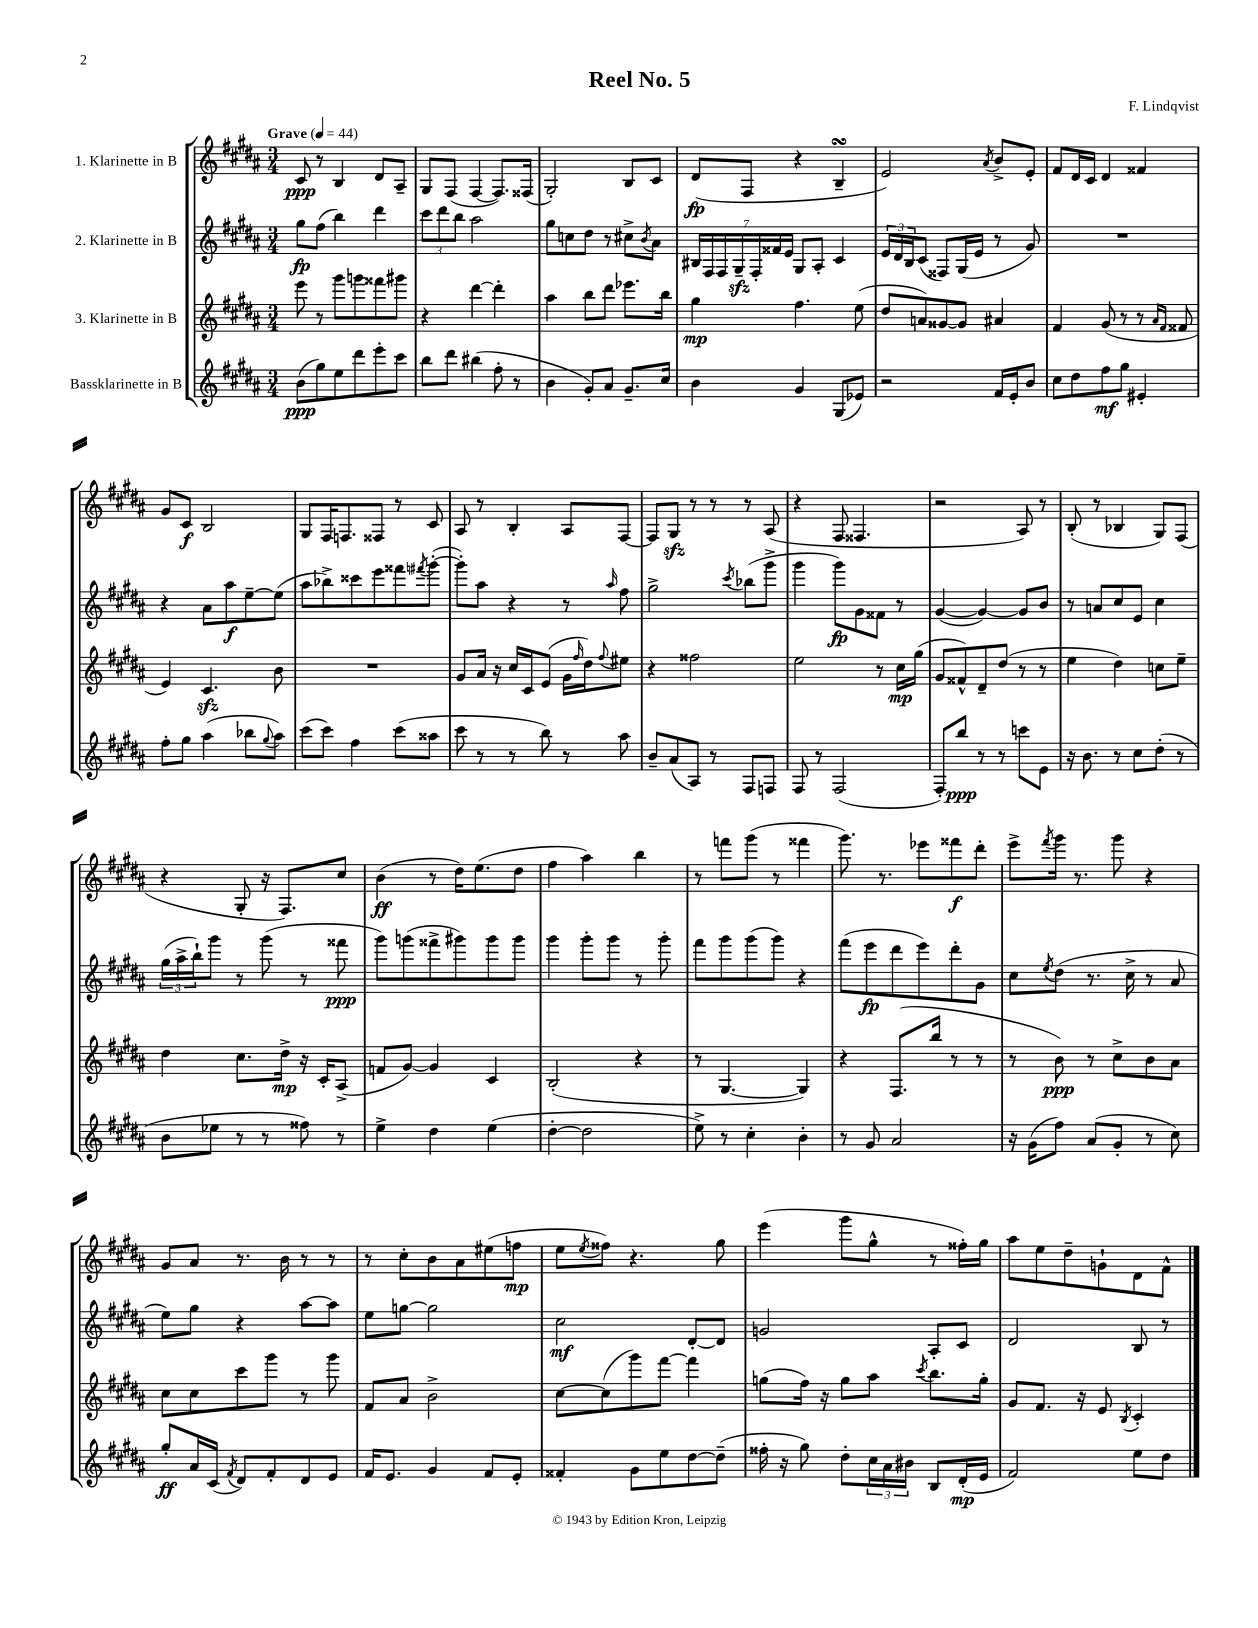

**kern	**kern	**kern	**kern
*staff4	*staff3	*staff2	*staff1
*clefG2	*clefG2	*clefG2	*clefG2
*k[f#c#g#d#a#]	*k[f#c#g#d#a#]	*k[f#c#g#d#a#]	*k[f#c#g#d#a#]
*M3/4	*M3/4	*M3/4	*M3/4
*MM44	*MM44	*MM44	*MM44
(8b	8eee	8gg#	8c#
8gg#)	8r	(8ff#	8r
8ee	8ggg#	4bb)	4B
8ddd#	8ggg	.	.
8eee'	8fff##	4ddd#	8d#
8ccc#	8ggg#	.	8A#~
=	=	=	=
8bb	4r	12ccc#	8G#
.	.	12ddd#	.
8ddd#	.	.	(8F#
.	.	12bb	.
(4bb#	[4ddd#	2aa#	[4F#
8ff#'	4ddd#']	.	8.F#])
8r	.	.	.
.	.	.	(16F##
=	=	=	=
4b	4aa#	8gg#	2G#')
.	.	8cc	.
8g#')	8bb	8dd#	.
8a#	8ddd#	8r	.
8.g#~	8.eee-	8cc#^	8B
.	.	8qb	.
.	.	8a#	8c#
16cc#	16bb	.	.
=	=	=	=
4b	4gg#	28B#	(8d#
.	.	28F#	.
.	.	28F#	.
.	.	28G#~	.
.	.	.	8F#
.	.	28F#'	.
.	.	28f##	.
.	.	28e	.
4g#	4.ff#	8G#	4r
.	.	8A#'	.
(8G#	.	4c#	4B~
8e-)	(8ee	.	.
=	=	=	=
2r	8dd#	24e	2e)
.	.	24d#	.
.	.	24B	.
.	8a)	(8c#	.
.	[8g##	8F##)	.
.	8g##]	(16G#	.
.	.	16e	.
.	.	.	8qa#
16f#	4a#	8r	8b^
16e'	.	.	.
8b	.	8g#)	8e'
=	=	=	=
8cc#	4f#	2.r	8f#
8dd#	.	.	16d#
.	.	.	16c#
8ff#	(8g#	.	4d#
8gg#	8r	.	.
4e#'	8r	.	4f##
.	16qqa#	.	.
.	16qqf#	.	.
.	8f##	.	.
=	=	=	=
8ff#'	4e)	4r	8g#
8gg#	.	.	8c#
(4aa#	4.c#	8a#	2B
.	.	8aa#	.
8bb-	.	[8ee~	.
8qqgg#	.	.	.
8aa#)	8b	(8ee]	.
=	=	=	=
(8ccc#	2.r	8aa#	8G#
8ccc#)	.	8bb-^)	16F#
.	.	.	8.F
4ff#	.	8ccc##	.
.	.	8eee	8F##
(8ccc#	.	8fff##	8r
.	.	8qfff#	.
8aa##	.	([8ggg#'	8c#
=	=	=	=
8ccc#	8g#	8ggg#'])	8A#
8r	16a#	8aa#	8r
.	16r	.	.
8r	16cc#	4r	4B'
.	16c#	.	.
8bb)	(8e	.	.
8r	16g#	8r	8A#
.	16qqff#	.	.
.	16dd#)	.	.
.	8qqff#	16qqaa#	.
8aa#	8ee#	8ff#	[8F#
=	=	=	=
8b~	4r	2gg#^	8F#]
(8a#	.	.	8G#
8A#)	2ff##	.	8r
8r	.	.	8r
.	.	8qccc#	.
8F#	.	(8bb-	8r
8F	.	8ggg#^	(8A#
=	=	=	=
8F#	2ee	4ggg#	4r
8r	.	.	.
(2F#	.	8ggg#)	8F#
.	.	8g#	4.F##
.	8r	8f##	.
.	16cc#	8r	.
.	(16gg#	.	.
=	=	=	=
8F#')	8g#	([4g#	2r
8bb	8f##^^)	.	.
8r	8d#~	4g#_)	.
8r	(8dd#	.	.
8ccc	8r	8g#]	8A#)
8e	8r	8b	8r
=	=	=	=
16r	4ee	8r	(8B'
8.b	.	.	.
.	.	8a	8r
8r	4dd#)	8cc#	4B-
8cc#	.	8e	.
(8dd#'	8cc	4cc#	8G#)
8r	8ee~	.	(8F#
=	=	=	=
8b	4dd#	(24gg#	4r
.	.	24aa#^	.
.	.	24bb`)	.
8ee-	.	8ggg#	.
8r	8.cc#	8r	8G#'
8r	.	(8ggg#	16r
.	16dd#^	.	8.F#)
8ff##)	16r	8r	.
.	16c#'	.	.
8r	(8A#^	8fff##	8cc#
=	=	=	=
4ee^	8f	8ggg#)	(4b
.	[8g#)	(8ggg	.
4dd#	4g#]	8fff##^	8r
.	.	8ggg#)	16dd#)
.	.	.	(8.ee
(4ee	4c#	8ggg#	.
.	.	8ggg#	8dd#
=	=	=	=
[4dd#'	(2B'	4ggg#	4ff#
2dd#]	.	8ggg#'	4aa#)
.	.	8ggg#	.
.	4r	8r	4bb
.	.	8ggg#'	.
=	=	=	=
8ee^)	8r	8fff#	8r
8r	[4.G#	8ggg#	8fff
4cc#'	.	(8ggg#	(8ggg#
.	.	8ggg#)	8r
4b'	4G#])	4r	4fff##
=	=	=	=
8r	4r	(8fff#	8.ggg#)
8g#	.	8eee	.
.	.	.	8.r
2a#	(8.F#	8ddd#	.
.	.	8eee)	8eee-
.	16bb	.	.
.	8r	8ddd#'	8fff##
.	8r	8g#	8ddd#'
=	=	=	=
16r	8r	8cc#	8eee^
(16g#	.	.	.
.	.	8qee	8qfff#
8ff#)	8b)	(8dd#	16ggg#
.	.	.	8.r
(8a#	8r	8.r	.
8g#'	8cc#^	.	8ggg#
.	.	16cc#^	.
8r	8b	8r	4r
8cc#)	8a#	8a#	.
=	=	=	=
8gg#'	8cc#	8ee)	8g#
16a#	8cc#	8gg#	8a#
(16c#	.	.	.
8qf#	.	.	.
8d#)	8ccc#	4r	8.r
8f#'	8ggg#	.	.
.	.	.	16b
8d#	8r	[8aa#	8r
8e	8ggg#	8aa#]	8r
=	=	=	=
16f#	8f#	8ee	8r
8.e	.	.	.
.	8a#	[8gg	8cc#'
4g#	2b^	2gg]	8b
.	.	.	8a#
8f#	.	.	(8ee#
8e'	.	.	8ff
=	=	=	=
4f##'	[8cc#	2cc#	8ee
.	.	.	8qee
.	(8cc#]	.	8ff##)
8g#	8ggg#)	.	4.r
8ee	[8fff#	.	.
[8dd#	4fff#]	[8d#'	.
(8dd#~]	.	8d#]	8gg#
=	=	=	=
16ff##'	(8gg	2g	(4eee
16r	.	.	.
8gg#)	16ff#)	.	.
.	16r	.	.
8dd#'	8gg	.	8ggg#
24cc#	8aa#	.	8gg#^^
24a#	.	.	.
24b#	.	.	.
.	8qccc#	.	.
8B	8.bb	8A#'	8r
(16d#'	.	8c#	16ff##')
16e	16gg'	.	16gg#
=	=	=	=
2f#)	8g#	2d#	8aa#
.	8.f#	.	8ee
.	.	.	8dd#~
.	16r	.	.
.	8e	.	8g`
.	8qB	.	.
8ee	4c#'	8B	8d#
8dd#	.	8r	8f#^^
==	==	==	==
*-	*-	*-	*-
